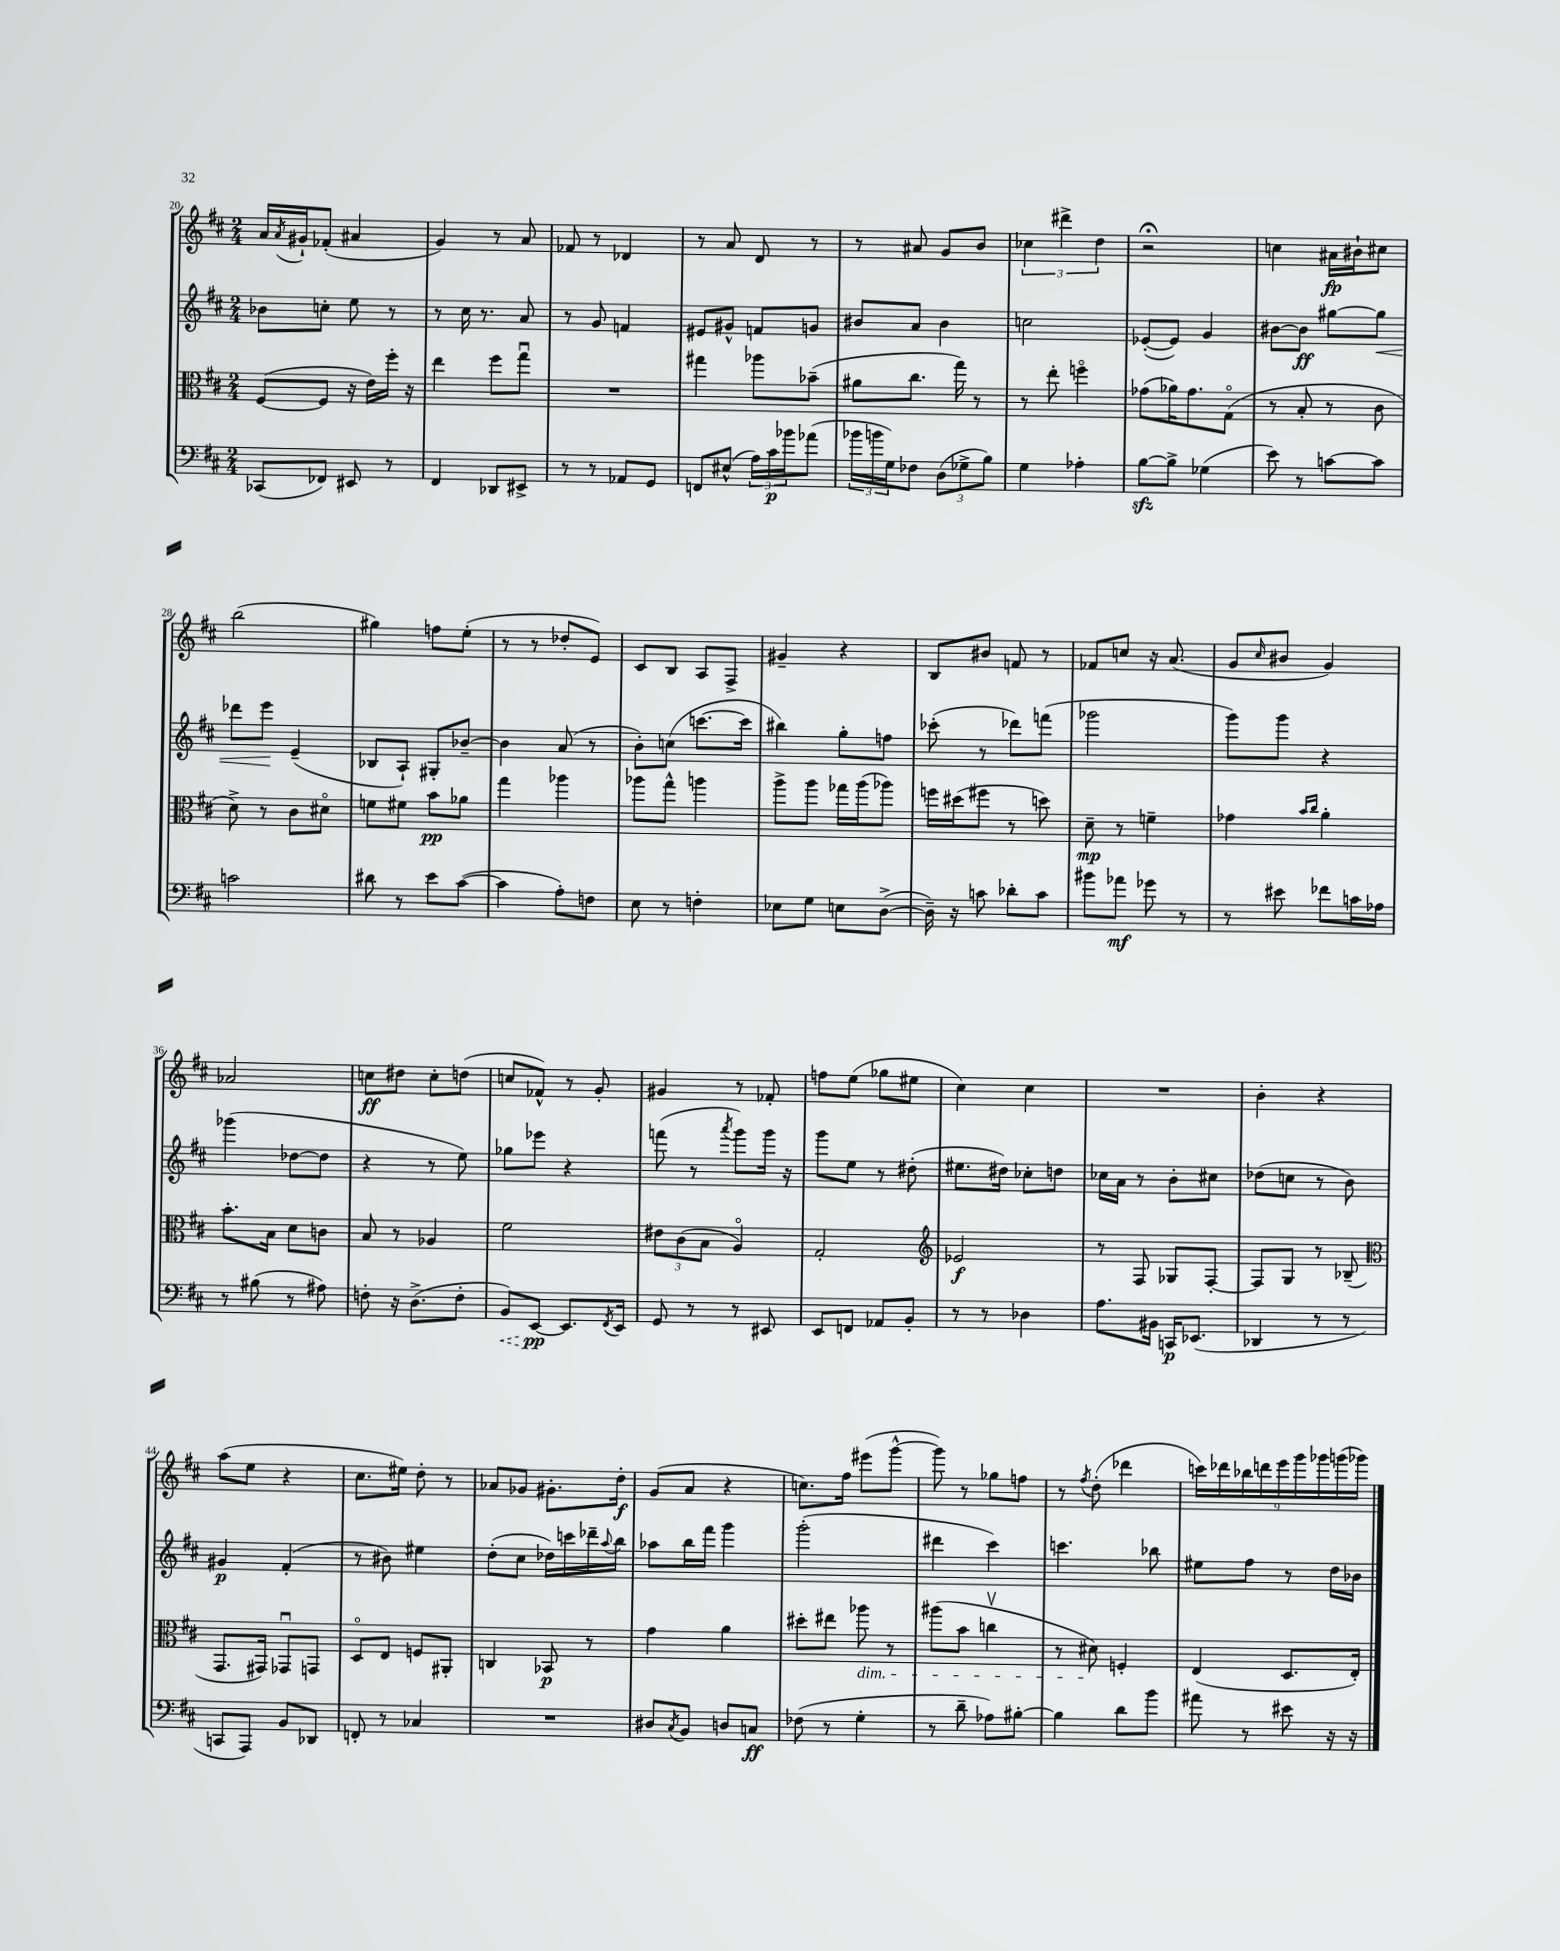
<<
\new StaffGroup <<
\new Staff = "s0" {
    \clef treble \key d \major \numericTimeSignature \time 2/4
    a'16 \acciaccatura { a'8 } gis'16-! fes'8-.( ais'4 |
    g'4) r8 a'8 |
    fes'8 r8 des'4 |
    r8 a'8 d'8 r8 |
    r8 ais'8 g'8 b'8 |
    \tuplet 3/2 { ces''4 dis'''4-> d''4 } |
    r2\fermata |
    c''4 ais'16\fp bis'16-! cis''8 |
    b''2( |
    gis''4) f''8 e''8-.( |
    r8 r8 des''8-. e'8) |
    cis'8 b8 a8 fis8-> |
    gis'4-- r4 |
    b8 bis'8 f'8 r8 |
    fes'8 c''8 r16 a'8.( |
    g'8 \grace { cis''16 } bis'8 g'4) |
    aes'2 |
    c''8\ff dis''8 c''8-. d''8( |
    c''8 fes'8-^) r8 g'8-. |
    gis'4 r8 fes'8-. |
    f''8 e''8( ges''8 eis''8 |
    cis''4) cis''4 |
    R2 |
    b'4-. r4 |
    a''8( e''8 r4 |
    cis''8. eis''16) d''8-. r8 |
    aes'8 ges'8 gis'8.-. d''16-.\f |
    g'8( a'8 r4 |
    c''8.) fis''16 eis'''8( g'''8~-^ |
    g'''8) r8 ges''8 f''8 |
    r8 \acciaccatura { fis''8 } d''8-.( des'''4 |
    \tuplet 9/8 { c'''16) des'''16 bes''16 d'''16 e'''16 g'''16 ges'''16 g'''16( ges'''16) } \bar "|." |
}
\new Staff = "s1" {
    \clef treble \key d \major \numericTimeSignature \time 2/4
    bes'8 c''8-. e''8 r8 |
    r8 cis''16 r8. a'8 |
    r8 g'8 f'4 |
    eis'8 gis'8-^ f'8 g'8 |
    bis'8 a'8 bis'4 |
    c''2 |
    ees'8~-.( ees'8) g'4 |
    bis'8~ bis'8\ff gis''8~ gis''8\< |
    des'''8 e'''8\! e'4--( |
    bes8 a8-!) gis8-. bes'8~-- |
    bes'4 a'8( r8 |
    b'8-.) c''8( c'''8.~ c'''16 |
    bis''4) g''8-. f''8 |
    ces'''8-.( r8 des'''8) f'''8( |
    ges'''2 |
    g'''8) g'''8 r4 |
    ges'''4( des''8~ des''8 |
    r4 r8 e''8) |
    ges''8 ees'''8 r4 |
    f'''8( r8 \acciaccatura { a'''8 } g'''8) g'''16 r16 |
    g'''8 e''8 r8 dis''8-.( |
    eis''8. dis''16) ces''8-. d''8 |
    ces''16 a'16 r8 b'8-. cis''8 |
    des''8( c''8 r8 b'8) |
    gis'4\p fis'4-.( |
    r8 bis'8) eis''4 |
    d''8-.( cis''8 des''16) c'''16 des'''16-- \appoggiatura { a''8 } b''16 |
    aes''8 b''16 fis'''16 g'''4 |
    g'''2-.( |
    dis'''4 cis'''4) |
    c'''4. bes''8 |
    eis''8 fis''8 r8 d''16 bes'16 \bar "|." |
}
\new Staff = "s2" {
    \clef alto \key d \major \numericTimeSignature \time 2/4
    fis8~( fis8 r16 e'16) fis''16-. r16 |
    e''4 fis''8 g''8\downbow |
    R2 |
    gis''4 aes''8 bes'8--( |
    ais'8 cis''8. g''16) r8 |
    r8 e''8-. f''4\flageolet |
    ges'8( aes'16) ges'8. g8\flageolet( |
    r8 b8-. r8 cis'8 |
    d'8->) r8 cis'8 dis'8\flageolet |
    f'8 fis'8 b'8\pp aes'8 |
    g''4 aes''4 |
    aes''8 g''8-^ a''4 |
    a''8-> a''8 ges''16 a''16( aes''8) |
    f''16 dis''16( fis''8 r8 d''8) |
    d'8--\mp r8 f'4-- |
    ges'4 \grace { b'16 cis''16 } a'4-. |
    b'8.-. b16 d'8 c'8 |
    b8 r8 aes4 |
    fis'2 |
    \tuplet 3/2 { eis'8 cis'8( b8 } a4\flageolet) |
    g2-. |
    \clef treble ees'2\f |
    r8 fis8 ges8 fis8~-. |
    fis8 g8 r8 bes8--( |
    \clef alto g,8. gis,16) ges,8\downbow g,8 |
    d8\flageolet e8 f8 ais,8-. |
    c4 bes,8\p r8 |
    g'4 a'4 |
    dis''8-. eis''8 aes''8\dim r8 |
    ais''8( b'8 c''4\upbow |
    r8 dis'8\!) f4-. |
    e4( d8. e16-.) \bar "|." |
}
\new Staff = "s3" {
    \clef bass \key d \major \numericTimeSignature \time 2/4
    ces,8( fes,8) eis,8 r8 |
    fis,4 des,8 eis,8-> |
    r8 r8 aes,8 g,8 |
    f,8 eis8-^( \tuplet 3/2 { a16) cis'16\p bes'16 } aes'8( |
    \tuplet 3/2 { bes'16 b'16 g16) } fes8 \tuplet 3/2 { d8( ges8-> b8) } |
    g4 aes4-. |
    b8~\sfz b8-> ges4( |
    e'8) r8 c'8~ c'8 |
    c'2 |
    dis'8 r8 e'8 cis'8~( |
    cis'4 a8-.) f8 |
    e8 r8 f4-. |
    ees8 g8 e8 d8~->( |
    d16--) r16 c'8 des'8-. c'8 |
    bis'8 aes'8\mf ges'8 r8 |
    r8 eis'8 fes'8 c'16 aes16 |
    r8 bis8( r8 ais8) |
    f8-. r16 d8.->( f8-. |
    \once \override Hairpin.style = #'dashed-line b,8\<) e,8~\pp\! e,8. \acciaccatura { fis,8 } e,16 |
    g,8 r8 r8 eis,8 |
    e,8 f,8 aes,8 b,8-. |
    r8 r8 des4 |
    a8. bis,16 c,16\p ees,8.( |
    des,4 r8 r8 |
    c,8 a,,8) b,8 des,8 |
    f,8-. r8 ces4 |
    R2 |
    dis8 \acciaccatura { cis8 } b,8 d8 c8\ff |
    fes8( r8 g4-. |
    r8 d'8-- aes8) bis8~-. |
    bis4 d'8 b'8 |
    ais'8 r8 eis'8 r16 r16 \bar "|." |
}
>>
>>
\layout { \context { \Score currentBarNumber = #20 } }
